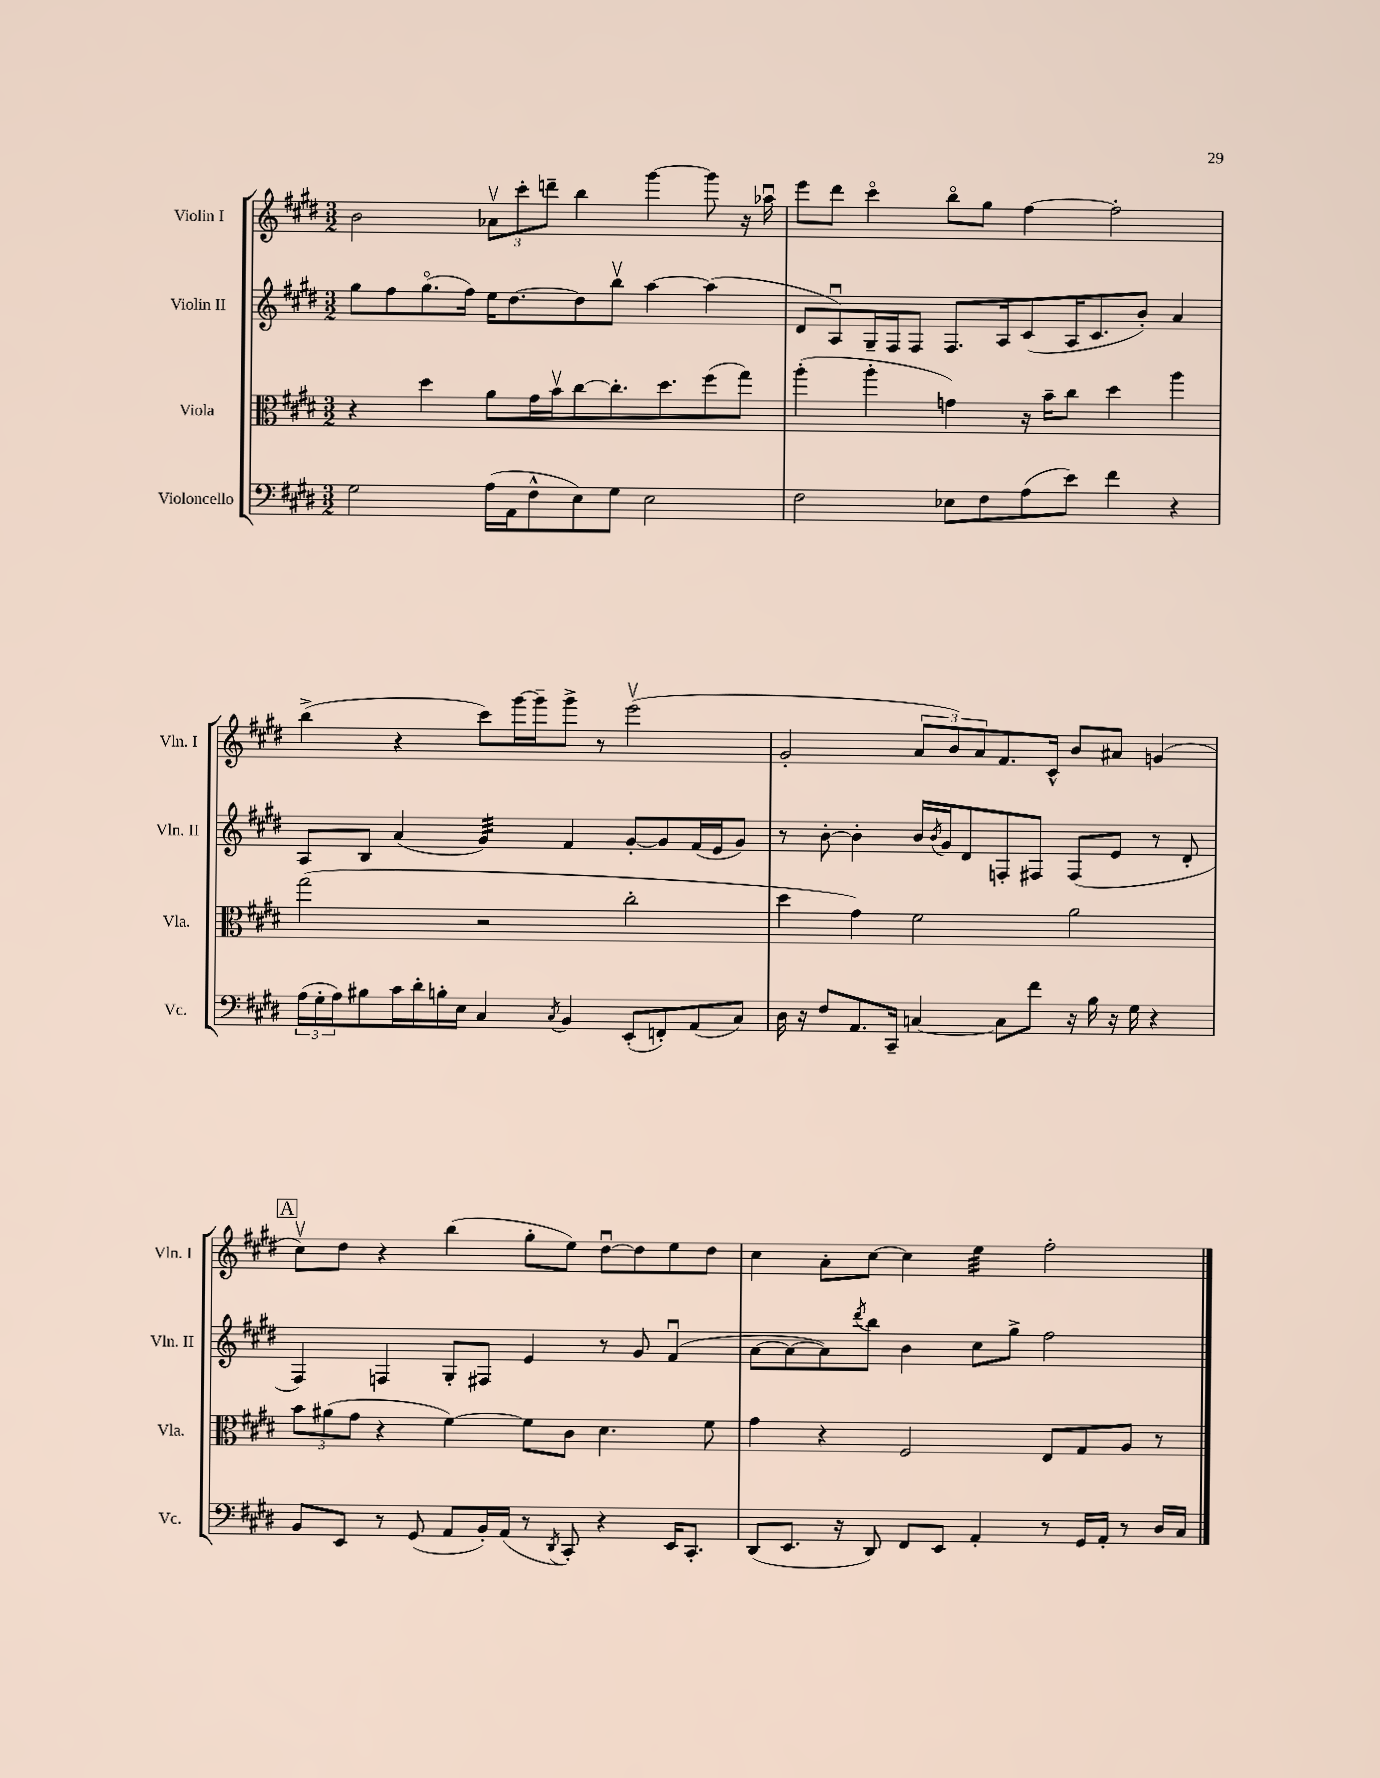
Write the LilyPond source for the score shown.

<<
\new StaffGroup <<
\new Staff = "s0" \with { instrumentName = "Violin I" shortInstrumentName = "Vln. I" } {
    \clef treble \key e \major \numericTimeSignature \time 3/2
    b'2 \tuplet 3/2 { aes'8\upbow cis'''8-. d'''8-- } b''4 gis'''4~ gis'''8 r16 aes''16\downbow |
    e'''8 dis'''8 cis'''4\flageolet b''8\flageolet gis''8 fis''4~ fis''2-. |
    b''4->( r4 cis'''8) gis'''16~ gis'''16-- gis'''8-> r8 e'''2\upbow( |
    gis'2-. \tuplet 3/2 { a'8 b'8) a'8 } fis'8. cis'16-^ b'8 ais'8 g'4( |
    \mark \markup { \box "A" } cis''8\upbow) dis''8 r4 b''4( gis''8-. e''8) dis''8~\downbow dis''8 e''8 dis''8 |
    cis''4 a'8-. cis''8~ cis''4 e''4:32 fis''2-. \bar "|." |
}
\new Staff = "s1" \with { instrumentName = "Violin II" shortInstrumentName = "Vln. II" } {
    \clef treble \key e \major \numericTimeSignature \time 3/2
    gis''8 fis''8 gis''8.\flageolet( fis''16) e''16 dis''8.~ dis''8 b''8\upbow a''4~ a''4( |
    dis'8 a8\downbow) gis16-- fis16 fis8 fis8. a16 cis'8( a16 cis'8. b'8-.) a'4 |
    a8 b8 a'4( gis'4:32) fis'4 gis'8~-. gis'8 fis'16( e'16 gis'8) |
    r8 b'8~-. b'4-. b'16 \acciaccatura { b'8 } gis'16 dis'8 f8-. fis8 fis8( e'8 r8 dis'8-. |
    \mark \markup { \box "A" } fis4) f4 gis8-. fis8 e'4 r8 gis'8 fis'4\downbow( |
    a'8~ a'8~ a'8) \acciaccatura { dis'''8 } b''8 b'4 cis''8 gis''8-> fis''2 \bar "|." |
}
\new Staff = "s2" \with { instrumentName = "Viola" shortInstrumentName = "Vla." } {
    \clef alto \key e \major \numericTimeSignature \time 3/2
    r4 dis''4 a'8 gis'16 b'16\upbow cis''8~ cis''8.-. dis''8. fis''8( gis''8) |
    a''4-.( a''4-. g'4) r16 b'16-- cis''8 dis''4 a''4 |
    gis''2( r2 cis''2-. |
    dis''4 gis'4) fis'2 a'2 |
    \mark \markup { \box "A" } \tuplet 3/2 { b'8 ais'8( gis'8 } r4 fis'4~) fis'8 cis'8 dis'4. fis'8 |
    gis'4 r4 fis2 e8 gis8 a8 r8 \bar "|." |
}
\new Staff = "s3" \with { instrumentName = "Violoncello" shortInstrumentName = "Vc." } {
    \clef bass \key e \major \numericTimeSignature \time 3/2
    gis2 a16( a,16 fis8-^ e8) gis8 e2 |
    fis2 ees8 fis8 a8( e'8) fis'4 r4 |
    \tuplet 3/2 { a16( gis16-. a16) } bis8 cis'16 dis'16-. b16-. e16 cis4 \acciaccatura { cis8 } b,4 e,8-.( f,8-.) a,8( cis8) |
    dis16 r16 fis8 a,8. cis,16-- c4~ c8 fis'8 r16 b16 r16 gis16 r4 |
    \mark \markup { \box "A" } b,8 e,8 r8 gis,8( a,8 b,16-.) a,16( r8 \acciaccatura { dis,8 } cis,8-.) r4 e,16 cis,8.-. |
    dis,8( e,8. r16 dis,8) fis,8 e,8 a,4-. r8 gis,16 a,16-. r8 dis16 cis16 \bar "|." |
}
>>
>>
\layout { \context { \Score \remove "Bar_number_engraver" } }
